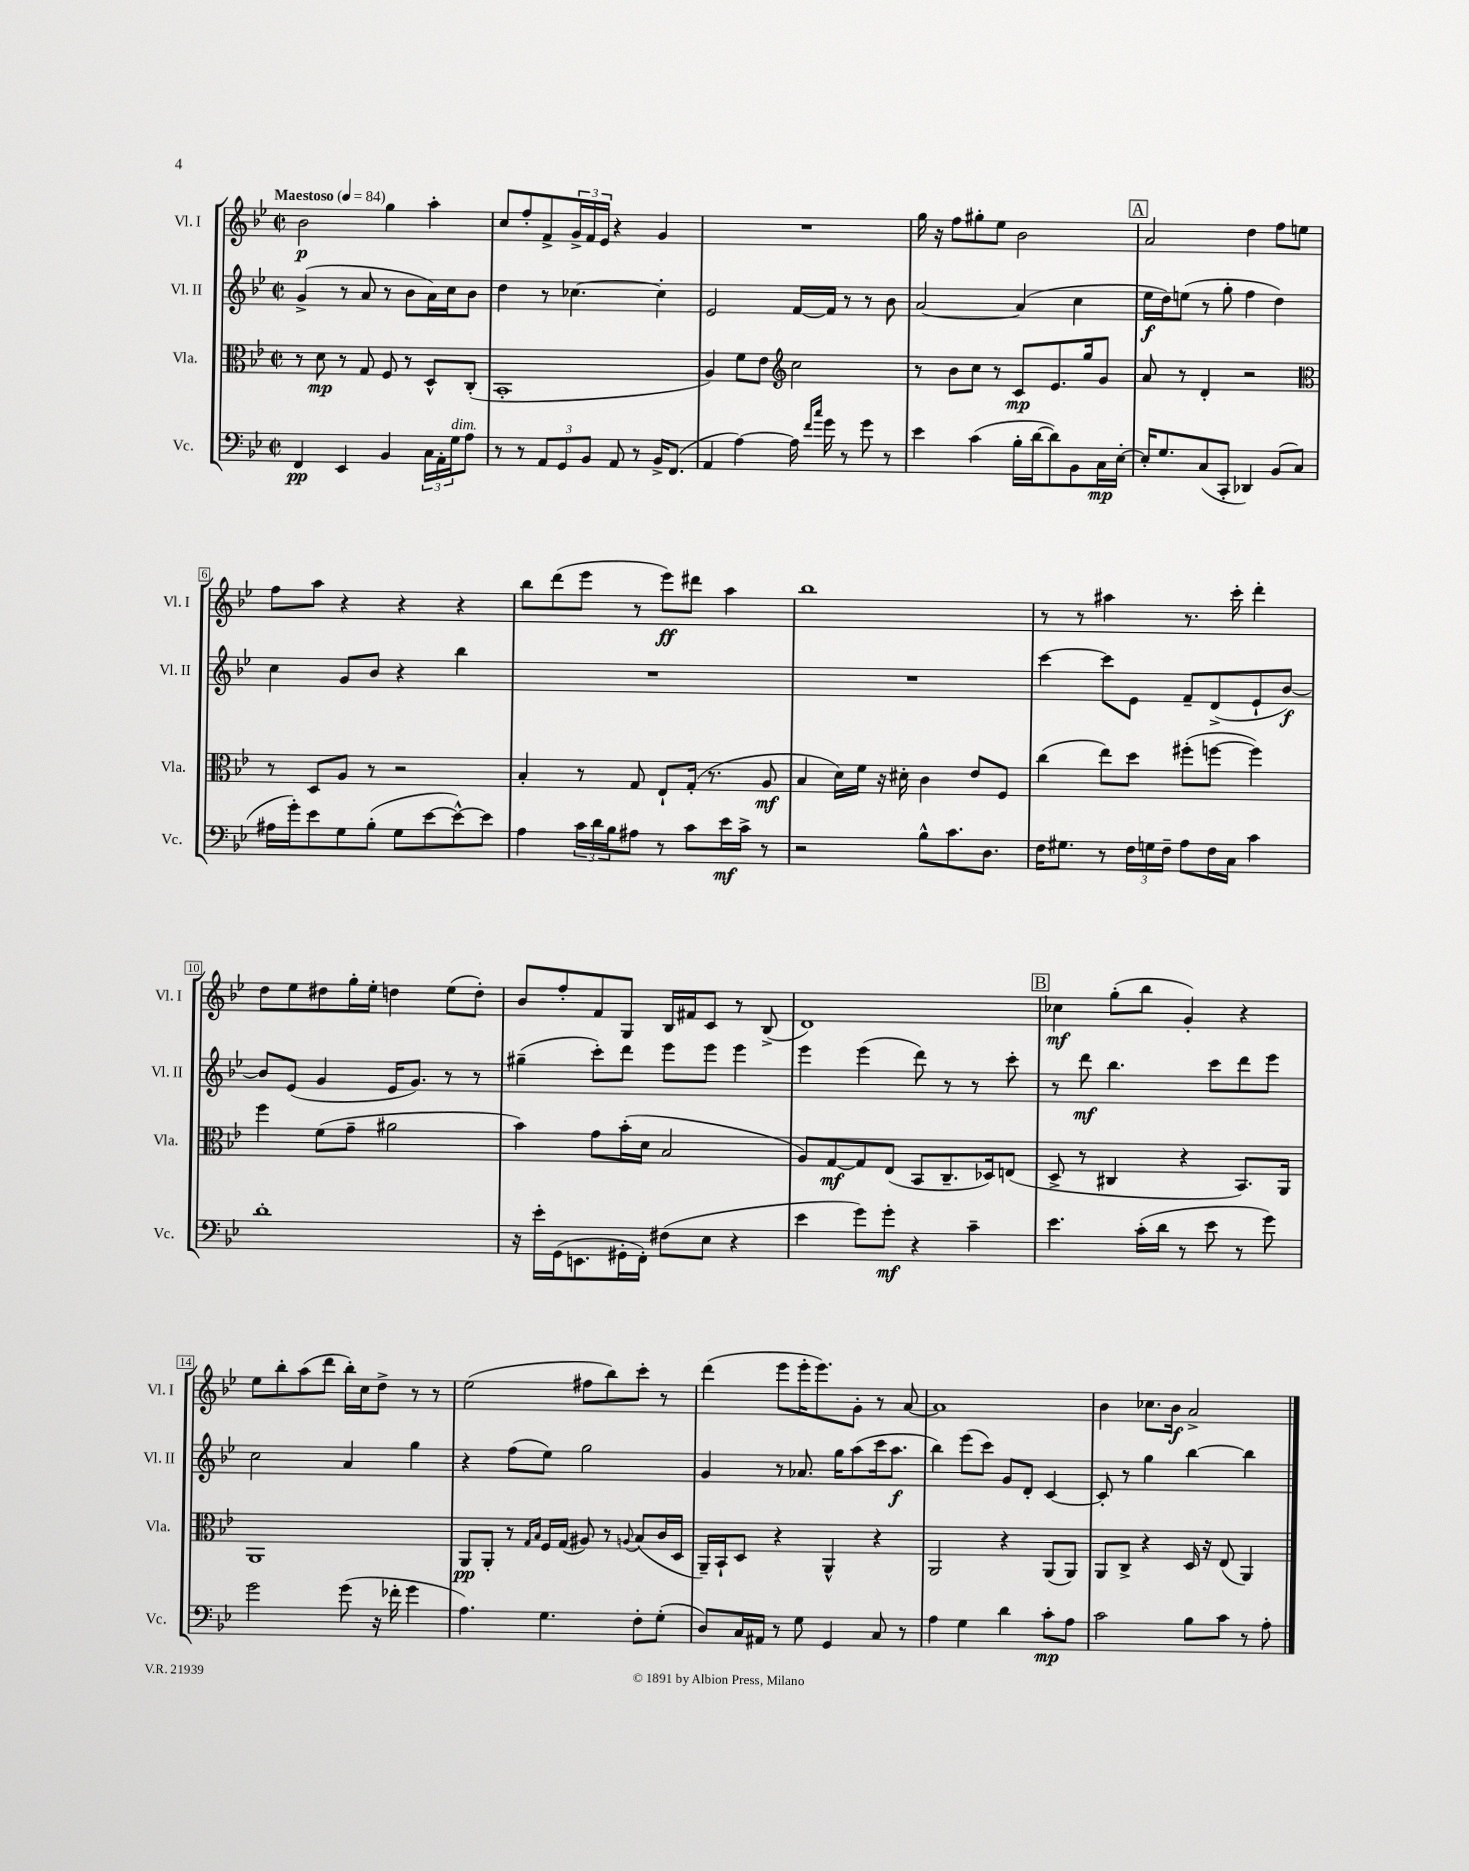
<<
\new StaffGroup <<
\new Staff = "s0" \with { instrumentName = "Vl. I" shortInstrumentName = "Vl. I" } {
    \clef treble \key bes \major \defaultTimeSignature \time 2/2 \tempo "Maestoso" 4 = 84
    bes'2\p g''4 a''4-. |
    c''8 f''8-. f'8-> \tuplet 3/2 { g'16-> f'16 ees'16 } r4 g'4 |
    R1 |
    g''16 r16 f''8 gis''8-. ees''8 bes'2 |
    \mark \markup { \box "A" } a'2 d''4 f''8 e''8 |
    f''8 a''8 r4 r4 r4 |
    bes''8 d'''8( ees'''8 r8 ees'''8\ff) dis'''8 a''4 |
    bes''1 |
    r8 r8 ais''4 r8. c'''16-. d'''4-. |
    d''8 ees''8 dis''8 g''16-. ees''16-. d''4 ees''8( d''8-.) |
    bes'8 f''8-. f'8 g8 bes16 fis'16 c'8 r8 bes8->( |
    d'1) |
    \mark \markup { \box "B" } ces''4\mf g''8-.( bes''8 g'4-.) r4 |
    ees''8 bes''8-. a''8( d'''8 bes''16-.) c''16 d''8-> r8 r8 |
    ees''2( fis''8 bes''8) c'''8-. r8 |
    d'''4( ees'''8 ees'''16-. ees'''8.) g'8-. r8 a'8~ |
    a'1 |
    bes'4 ces''8. bes'16\f a'2-> \bar "|." |
}
\new Staff = "s1" \with { instrumentName = "Vl. II" shortInstrumentName = "Vl. II" } {
    \clef treble \key bes \major \defaultTimeSignature \time 2/2
    g'4->( r8 a'8 r8 bes'8 a'16) c''16 bes'8 |
    d''4 r8 ces''4.~ ces''4-. |
    ees'2 f'16~ f'16 r8 r8 bes'8 |
    a'2~ a'4( c''4 |
    \mark \markup { \box "A" } ees''16\f d''16) e''8( r8 g''8-. f''4 d''4) |
    c''4 g'8 bes'8 r4 bes''4 |
    R1 |
    R1 |
    c'''4~ c'''8 ees'8 f'8-- d'8->( ees'8-! bes'8~\f) |
    bes'8 ees'8( g'4 ees'16 g'8.) r8 r8 |
    gis''4--( c'''8-.) d'''8 ees'''8 ees'''8 ees'''4 |
    ees'''4 ees'''4( d'''8) r8 r8 c'''8-. |
    \mark \markup { \box "B" } r8 d'''8\mf bes''4. c'''8 d'''8 ees'''8 |
    c''2 a'4 g''4 |
    r4 f''8( ees''8) g''2 |
    g'4 r8 aes'8. g''16 a''8( c'''16 a''8.\f |
    bes''4) ees'''8( c'''8) g'8 d'8-. c'4~ |
    c'8-. r8 g''4 bes''4~ bes''4 \bar "|." |
}
\new Staff = "s2" \with { instrumentName = "Vla." shortInstrumentName = "Vla." } {
    \clef alto \key bes \major \defaultTimeSignature \time 2/2
    r8 d'8\mp r8 g8 f8 r8 d8-^ c8-.( |
    bes,1-. |
    a4) f'8 ees'8 \clef treble c''2 |
    r8 bes'8 c''8 r8 c'8\mp ees'8. g''16 g'8 |
    \mark \markup { \box "A" } a'8 r8 d'4-. r2 |
    \clef alto r8 d8 a8 r8 r2 |
    bes4-. r8 g8 ees8-! g16-.( r8. a8\mf |
    bes4 d'16) f'16 r16 dis'16-. c'4 ees'8 f8 |
    c''4( ees''8) d''8 fis''8-.( f''8~ f''4) |
    f''4 f'8( g'8-- ais'2 |
    bes'4) g'8 bes'16-.( d'16 bes2 |
    a8) g8~\mf g8 ees8( bes,8 c8.-- des16) e8( |
    \mark \markup { \box "B" } d8-> r8 cis4 r4 bes,8.) a,16 |
    a,1 |
    a,8\pp a,8-. r8 \grace { g16 bes16 } f16 g16( ais8) r8 \appoggiatura { a8 } bes8( c'16 d16 |
    a,16--) bes,16-! d8 r4 a,4-^ r4 |
    a,2 r4 a,8( a,8) |
    a,8 c8-> r4 d16 r16 ees8( a,4) \bar "|." |
}
\new Staff = "s3" \with { instrumentName = "Vc." shortInstrumentName = "Vc." } {
    \clef bass \key bes \major \defaultTimeSignature \time 2/2
    f,4\pp ees,4 bes,4 \tuplet 3/2 { c16 a,16-. g16^\markup { \italic "dim." } } a8 |
    r8 r8 \tuplet 3/2 { a,8 g,8 bes,8 } a,8 r8 bes,16-> f,8.( |
    a,4 a4~) a16 \grace { f'16 c''16 } g'16 r8 g'8 r8 |
    ees'4 c'4( bes16-. d'16~ d'8) bes,8 c16\mp ees16~-. |
    \mark \markup { \box "A" } ees16-. g8. c8( c,8-. des,4) bes,8( c8 |
    ais16 g'16-.) ees'8 g8 bes8-.( g8 ees'8~ ees'8~-^) ees'8 |
    a4 \tuplet 3/2 { c'16 d'16 bes16 } ais8 r8 c'8 ees'16\mf c'16-> r8 |
    r2 bes8-^ c'8. d8. |
    f16 gis8. r8 \tuplet 3/2 { f16 g16 f16-- } a8 f16 c16 c'4 |
    d'1-. |
    r16 ees'16-. g,16( e,8. gis,16-. f,16-.) fis8( ees8 r4 |
    ees'4 g'8) g'8-.\mf r4 c'4-- |
    \mark \markup { \box "B" } ees'4. c'16-.( d'16 r8 ees'8 r8 g'8) |
    g'2 g'8( r16 fes'16-. g'4 |
    a4.) g4. f8-. g8-.( |
    d8) c16 ais,16 r8 g8 g,4 c8 r8 |
    a4 g4 d'4 c'8-.\mp a8 |
    c'2 bes8 c'8 r8 a8-. \bar "|." |
}
>>
>>
\layout { \context { \Score \override BarNumber.stencil = #(make-stencil-boxer 0.1 0.3 ly:text-interface::print) } }
